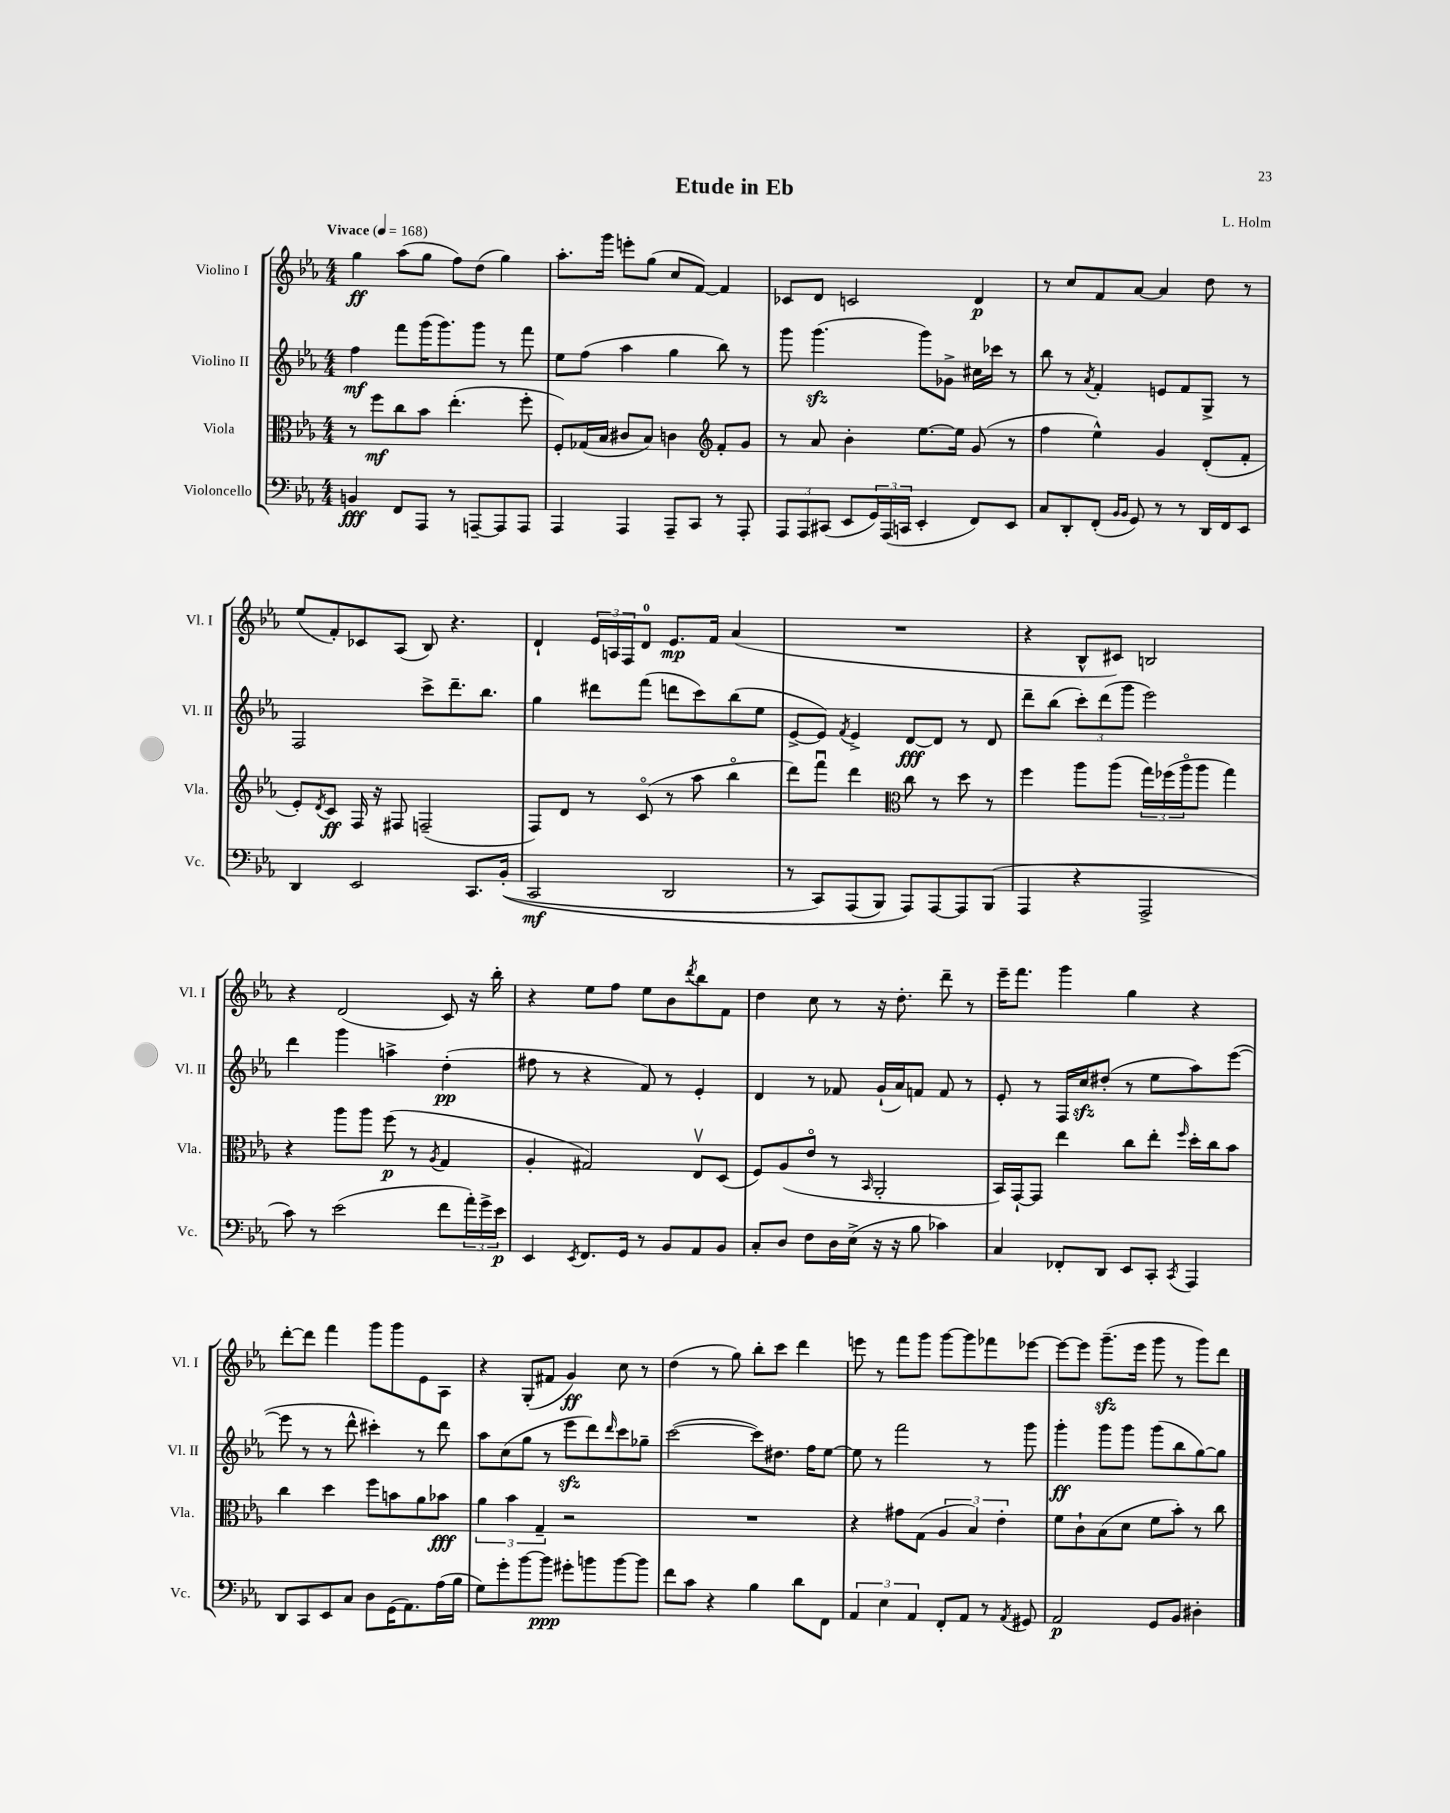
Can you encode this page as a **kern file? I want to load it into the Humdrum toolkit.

**kern	**kern	**kern	**kern
*staff4	*staff3	*staff2	*staff1
*clefF4	*clefC3	*clefG2	*clefG2
*k[b-e-a-]	*k[b-e-a-]	*k[b-e-a-]	*k[b-e-a-]
*M4/4	*M4/4	*M4/4	*M4/4
*MM168	*MM168	*MM168	*MM168
4BB	8r	4ff	4gg
.	8ff	.	.
8FF	8cc	8fff	(8aa-
8AAA-	8b-	(16ggg	8gg
.	.	8.ggg)	.
8r	(4.ee-'	.	8ff)
[8AAA~	.	8ggg	(8dd
8AAA]	.	8r	4gg)
8AAA	8ff'	8fff	.
=	=	=	=
4AAA-	8F')	8ee-	8.aa-'
.	(16G-	(8ff	.
.	16B-	.	16ggg
4AAA-	8c#	4aa-	8eee'
.	8B-)	.	(8gg
8AAA-~	4c	4gg	8cc
8CC	.	.	[8f)
*	*clefG2	*	*
8r	8f'	8bb-)	4f]
8AAA-'	8g	8r	.
=	=	=	=
12AAA-	8r	8ggg	8c-
12AAA-	.	.	.
.	8a-	(4.ggg	8d
(12CC#	.	.	.
8EE-	4b-'	.	2c
24GG)	.	.	.
(24AAA-	.	.	.
24CC	.	.	.
4EE-'	[8.ee-	8ggg)	.
.	.	8g-^	.
.	16ee-]	.	.
8FF)	(8g	16cc#	4d
.	.	16ccc-	.
8EE-	8r	8r	.
=	=	=	=
8C	4ff	8bb-	8r
8DD'	.	8r	8cc
.	.	8qa-	.
(8FF'	4ee-^^)	4f'	8f
16qqBB-	.	.	.
16qqBB-	.	.	.
8GG)	.	.	[8a-
8r	4g	8e	4a-]
8r	.	8f	.
16DD	(8d'	8G^	8dd
16FF	.	.	.
8EE-	8f'	8r	8r
=	=	=	=
4DD	8e-')	2F	(8ee-
.	8qd	.	.
.	8c	.	8f')
2EE-	16F	.	8c-
.	16r	.	.
.	8F#	.	(8A-
.	(2F~	8ccc^	8B-)
.	.	8.ddd~	4.r
8.CC	.	.	.
.	.	8.bb-	.
&((16BB-'	.	.	.
=	=	=	=
2CC	8F)	4gg	4d`
.	8d	.	.
.	8r	8ddd#	24e-
.	.	.	24A
.	.	.	24F
.	(8co	(8fff	8d
2DD	8r	8ddd	8.e-
.	8aa-	8ccc)	.
.	.	.	16f
.	4bb-o	(8bb-	(4a-
.	.	8ee-	.
=	=	=	=
8r	8ddd)	[8e-^	1r
8CC)	8fffu	8e-])	.
.	.	8qf	.
(8AAA-	4ddd	4e-^	.
8BBB-)	.	.	.
*	*clefC3	*	*
8AAA-&)	8cc	[8d	.
[8AAA-	8r	8d]	.
8AAA-]	8dd	8r	.
(8BBB-	8r	8d	.
=	=	=	=
4AAA-	4ff	8ddd~	4r
.	.	(8bb-	.
4r	8aa-	12ccc')	8B-^^
.	.	(12ddd	.
.	(8aa-	.	8c#)
.	.	12ggg	.
2AAA-^	24gg)	2eee-)	2B
.	(24ff-	.	.
.	24aa-o	.	.
.	8aa-	.	.
.	4gg)	.	.
=	=	=	=
8c)	4r	4ddd	4r
8r	.	.	.
(2e-	8aa-	4ggg	(2d
.	8aa-	.	.
.	(8ff	4aa^	.
.	8r	.	.
.	8qA-	.	.
8f	4G	(4dd'	8c)
24a-')	.	.	16r
24g^	.	.	.
.	.	.	16bb-'
24e-	.	.	.
=	=	=	=
4EE-	4A-'	8ff#	4r
.	.	8r	.
8qEE-	.	.	.
8.FF	2G#)	4r	8ee-
.	.	.	8ff
16GG	.	.	.
8r	.	8f)	8ee-
8BB-	.	8r	8b-
.	.	.	8qddd
8AA-	8E-v	4e-'	8bb-
8BB-	(8D	.	8f
=	=	=	=
8C'	8F)	4d	4dd
8D	(8A-	.	.
8F	8e-o	8r	8cc
16D	8r	8f-	8r
(16E-^	.	.	.
.	16qqBB-	.	.
16r	2AA-'	(16g`	16r
16r	.	16a-)	8.dd'
8B-	.	8f	.
4c-)	.	8f	8ddd~
.	.	8r	8r
=	=	=	=
4C	16BB-)	8e-'	16eee-~
.	[16GG`	.	8.fff
.	8GG]	8r	.
8FF-'	4ee-	16F	4ggg
.	.	16cc	.
8DD	.	(8dd#'	.
8EE-	8cc	8r	4gg
8CC'	8ee-'	8ee-	.
8qCC	16qqff	.	.
4AAA-	16dd'	8aa-)	4r
.	16cc	.	.
.	8b-	([8eee-	.
=	=	=	=
8DD	4cc	8eee-]	[8ddd'
8CC	.	8r	8ddd]
8EE-	4dd	8r	4fff
8C	.	8ddd^^	.
8D	8ff	4ccc#')	8ggg
(16GG	8b	.	8ggg
8.AA-)	.	.	.
.	8a-	8r	8e-
(16A-	8b-	8ddd	8A-
16B-	.	.	.
=	=	=	=
8G)	6a-	8aa-	4r
8g'	.	(8cc	.
.	6b-	.	.
[8b-	.	8gg	(8G'
.	6G~	.	.
8b-]	.	8r	8f#
8g#'	2r	8eee-	4g)
8b	.	8ddd)	.
.	.	16qqddd	.
[8b	.	8ccc	8cc
8b]	.	8gg-~	8r
=	=	=	=
8f	1r	([2ccc	(4dd
8c	.	.	.
4r	.	.	8r
.	.	.	8gg)
4B-	.	8ccc])	8bb-'
.	.	8.dd#	8ccc
8d	.	.	4ddd
.	.	16ff	.
8FF	.	[8ee-	.
=	=	=	=
6AA-	4r	8ee-]	8eee
.	.	8r	8r
6E-	.	.	.
.	8g#	2fff	8fff
6AA-	.	.	.
.	(8G	.	8ggg
8FF'	6A-	.	[8ggg
8AA-	.	.	8ggg]
.	6B-)	.	.
8r	.	8r	8fff-
.	6e-'	.	.
8qAA-	.	.	.
8GG#	.	8ggg	[8eee-
=	=	=	=
2AA-	8f	4ggg'	8eee-_
.	8c`	.	8eee-]
.	(8B-	8ggg	(8.ggg~
.	8d	8ggg	.
.	.	.	16eee-
8GG	8f	(8ggg	8ggg
8BB-	8b-')	8bb-	8r
4D#'	8r	[8gg)	8ggg)
.	8cc	8gg]	8ddd
==	==	==	==
*-	*-	*-	*-
